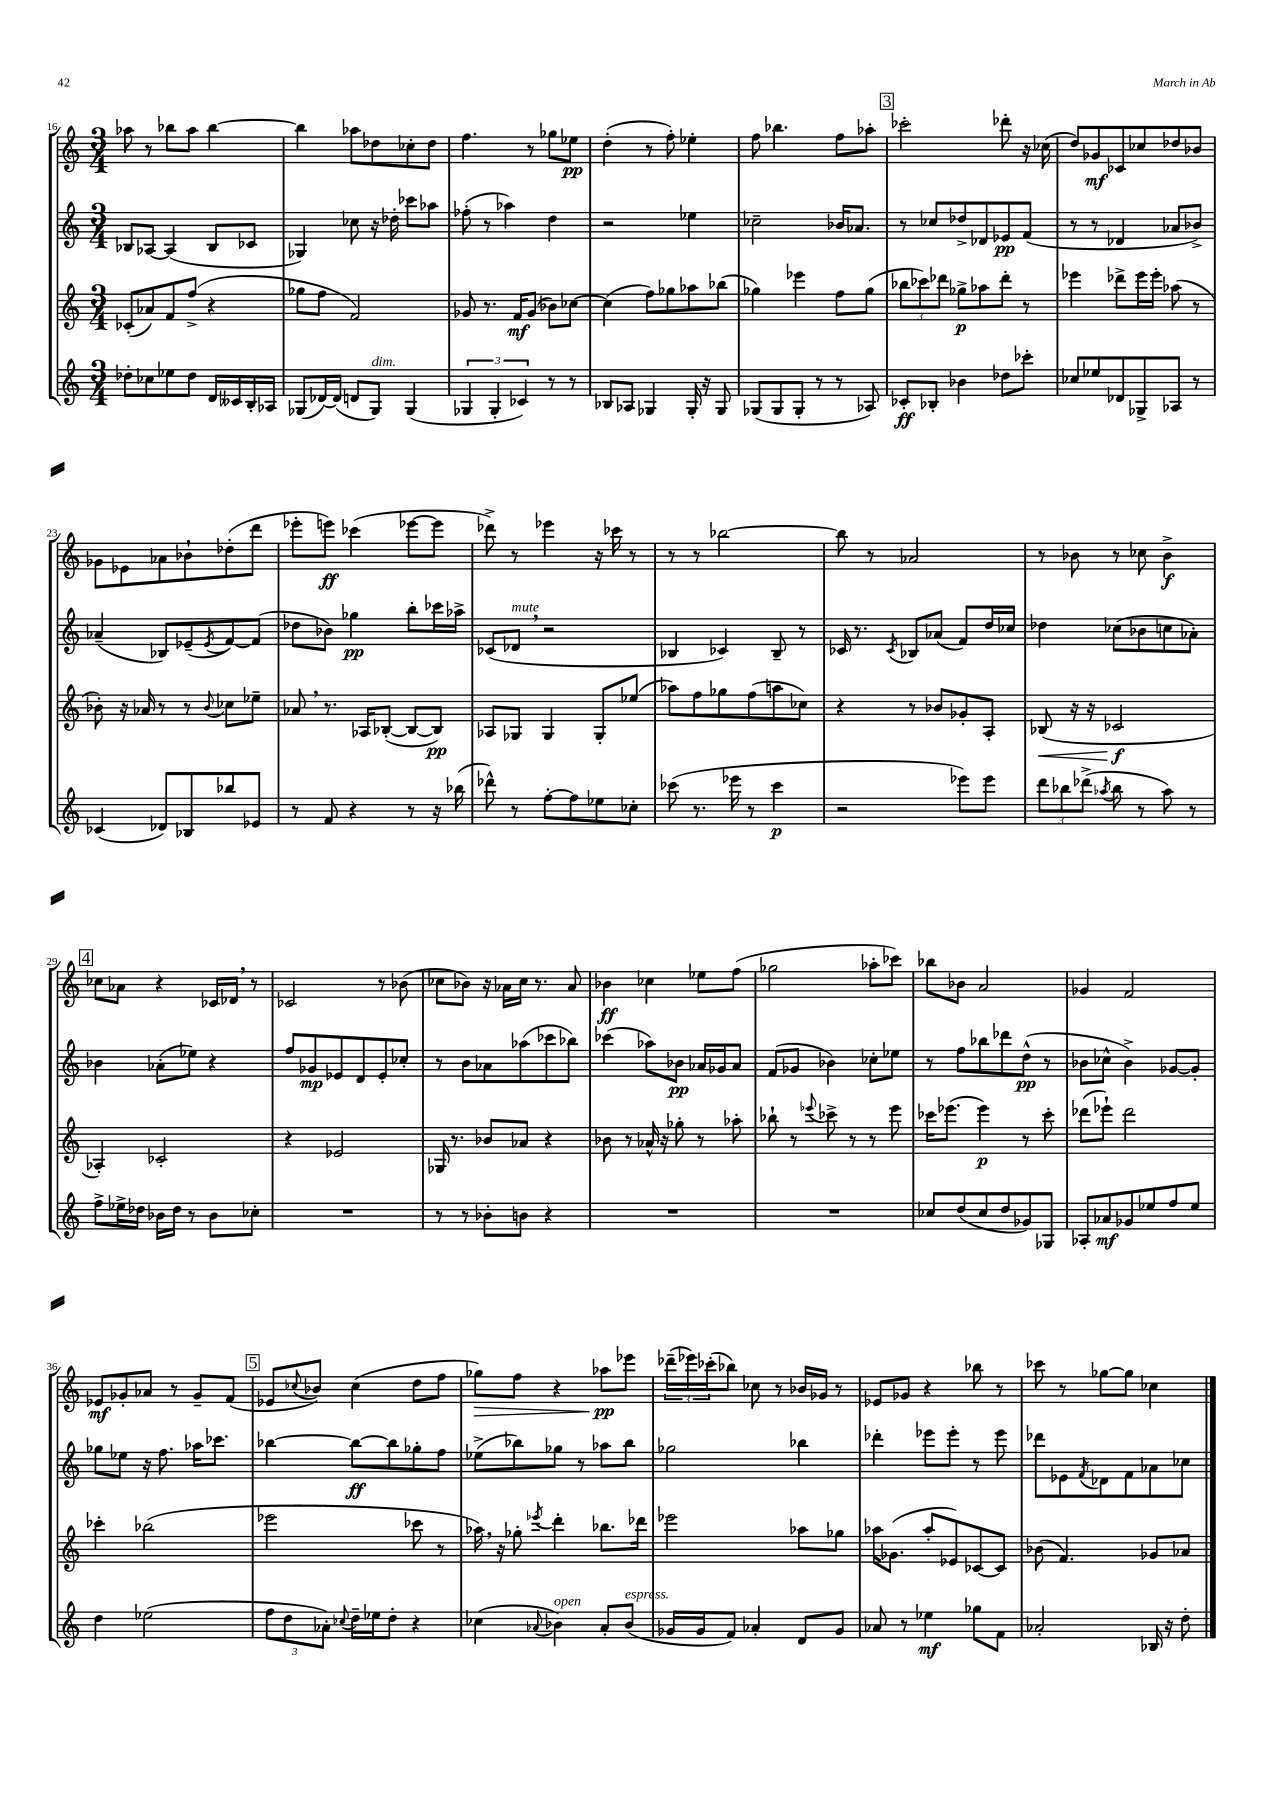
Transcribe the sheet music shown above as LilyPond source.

<<
\new StaffGroup <<
\new Staff = "s0" {
    \clef treble \key c \major \numericTimeSignature \time 3/4
    aes''8 r8 bes''8 aes''8 bes''4~ |
    bes''4 aes''8 des''8 ces''8-. des''8 |
    f''4. r8 ges''8 ees''8\pp |
    d''4-.( r8 f''8-.) ees''4-. |
    f''8 bes''4. f''8 aes''8-. |
    \mark \markup { \box "3" } ces'''2-. des'''8-. r16 ces''16( |
    d''8) ges'8\mf ces'8 ces''8 des''8 bes'8 |
    ges'8 ees'8 aes'8 bes'8-! des''8-.( d'''8 |
    ees'''8-. e'''8\ff) ces'''4( ees'''8~ ees'''8 |
    des'''8->) r8 ees'''4 r16 ces'''16 r8 |
    r8 r8 bes''2~ |
    bes''8 r8 aes'2 |
    r8 bes'8 r8 ces''8 bes'4->\f |
    \mark \markup { \box "4" } ces''8 aes'8 r4 ces'16 des'16 \breathe r8 |
    ces'2 r8 bes'8( |
    ces''8 bes'8) r16 aes'16 ces''16 r8. aes'8 |
    bes'4\ff ces''4 ees''8 f''8( |
    ges''2 aes''8-. ces'''8) |
    bes''8 bes'8 a'2 |
    ges'4 f'2 |
    ees'8\mf ges'8-. aes'8 r8 ges'8-- f'8( |
    \mark \markup { \box "5" } ees'8 \appoggiatura { ces''8 } bes'8) ces''4( d''8 f''8 |
    ges''8\>) f''8 r4 aes''8\pp\! ees'''8 |
    \tuplet 3/2 { des'''16--( ees'''16) ces'''16-.( } bes''8) ces''8 r8 bes'16 ges'16 r8 |
    ees'8 ges'8 r4 bes''8 r8 |
    ces'''8 r8 ges''8~ ges''8 ces''4 \bar "|." |
}
\new Staff = "s1" {
    \clef treble \key c \major \numericTimeSignature \time 3/4
    bes8 aes8~ aes4( bes8 ces'8 |
    ges4) ces''8 r16 des''16-. ces'''8 aes''8 |
    fes''8-.( r8 aes''4) d''4 |
    r2 ees''4 |
    ces''2-- bes'16 aes'8. |
    \mark \markup { \box "3" } r8 ces''8 des''8-> des'8 ees'8\pp f'8( |
    r8 r8 des'4 aes'8 bes'8->) |
    aes'4--( bes8) ees'8--( \acciaccatura { ees'8 } f'8~) f'8( |
    des''8 bes'8) ges''4\pp b''8-. ces'''16 aes''16-> |
    ces'8( des'8^\markup { \italic "mute" } \breathe r2 |
    bes4 ces'4) bes8-- r8 |
    ces'16 r8. \acciaccatura { ces'8 } bes8 aes'8( f'8) d''16 ces''16 |
    des''4 ces''8( bes'8 c''8 aes'8-.) |
    \mark \markup { \box "4" } bes'4 aes'8-.( ees''8) r4 |
    f''8 ges'8\mp ees'8 d'8 ees'8-. ces''8-. |
    r8 b'8 aes'8 aes''8( ces'''8 bes''8) |
    ces'''4( aes''8) bes'8\pp aes'16 ges'16 aes'8 |
    f'8( ges'8 bes'4) ces''8-. ees''8 |
    r8 f''8 bes''8 des'''8 d''8-^\pp( r8 |
    bes'8 ces''8-^ bes'4->) ges'8~ ges'8-. |
    ges''8 ees''8 r16 f''8. aes''16 ces'''8. |
    \mark \markup { \box "5" } bes''4~ bes''8~\ff bes''8 ges''8-. f''8 |
    ees''8->( bes''8) ges''8 r8 aes''8 bes''8 |
    ges''2 bes''4 |
    des'''4-. ees'''8 ees'''8-. r8 ees'''8 |
    des'''8 ees'8 \acciaccatura { f'8 } des'8 f'8 aes'8 ces''8 \bar "|." |
}
\new Staff = "s2" {
    \clef treble \key c \major \numericTimeSignature \time 3/4
    ces'8-.( aes'8) f'8 f''8->( r4 |
    ges''8 f''8 f'2) |
    ges'8 r8. f'16\mf ges'8( bes'8) ces''8~ |
    ces''4( f''8) ges''8 aes''8 bes''8( |
    ges''4) ees'''4 f''8 ges''8( |
    \mark \markup { \box "3" } \tuplet 3/2 { bes''8 ces'''8) des'''8 } ges''8->\p aes''8 des'''8-. r8 |
    ees'''4 des'''8-> ees'''16 ees'''16-. aes''8( r8 |
    bes'8-.) r16 aes'16 r8 r8 \appoggiatura { bes'8 } ces''8 ees''8-- |
    aes'8 \breathe r8. aes16 bes8~-.( bes8~ bes8\pp) |
    aes8 ges8 ges4 ges8-. ees''8( |
    aes''8) f''8 ges''8 f''8( a''8 ces''8) |
    r4 r8 bes'8 ges'8-. a8-. |
    bes8\<( r16 r16 ces'2\f\! |
    \mark \markup { \box "4" } aes4-.) ces'2-. |
    r4 ees'2 |
    ges16 r8. bes'8 aes'8 r4 |
    bes'8 r8 aes'16-^ r16 ges''8-. r8 aes''8-. |
    bes''8-! r8 \appoggiatura { ees'''8 } ces'''8-> r8 r8 ees'''8 |
    ces'''16 ees'''8.( ees'''4\p) r8 ces'''8-. |
    des'''8( ees'''8-!) des'''2 |
    ces'''4-. bes''2( |
    \mark \markup { \box "5" } ees'''2 ces'''8 r8 |
    aes''16) \breathe r16 ges''8-. \acciaccatura { ees'''8 } d'''4-. bes''8. des'''16 |
    ees'''2 aes''8 ges''8 |
    aes''16 ges'8.( aes''8-. ees'8) ces'8~ ces'8 |
    bes'8( f'4.) ges'8 aes'8 \bar "|." |
}
\new Staff = "s3" {
    \clef treble \key c \major \numericTimeSignature \time 3/4
    des''8-. ces''8 ees''8 des''8 d'16 ceses'16 b16-. aes16 |
    ges8( des'16~) des'16( d'8 ges8^\markup { \italic "dim." }) ges4( |
    \tuplet 3/2 { ges4 ges4-. ces'4) } r8 r8 |
    bes8 aes8 ges4 ges16-. r16 ges8 |
    ges8( ges8 ges8-. r8 r8 aes8) |
    \mark \markup { \box "3" } ces'8-.\ff bes8-. bes'4 des''8 ces'''8-. |
    ces''8 ees''8 des'8 ges8-> aes8 r8 |
    ces'4( des'8) bes8 bes''8 ees'8 |
    r8 f'8 r4 r8 r16 bes''16( |
    des'''8-^) r8 f''8~-. f''8 ees''8 ces''8-. |
    ces'''8( r8. ees'''16 r8 ces'''4\p |
    r2 ees'''8) ees'''8 |
    \tuplet 3/2 { d'''8 bes''8 des'''8->( } \acciaccatura { aes''8 } bes''8 r8 aes''8) r8 |
    \mark \markup { \box "4" } f''8-> ees''16-> des''16 bes'16 des''16 r8 bes'8 ces''8-. |
    R2. |
    r8 r8 bes'8-. b'8 r4 |
    R2. |
    R2. |
    ces''8 d''8( ces''8 d''8 ges'8) ges8 |
    aes8-. aes'8\mf ges'8 ees''8 f''8 ees''8 |
    d''4 ees''2( |
    \mark \markup { \box "5" } \tuplet 3/2 { f''8 d''8 aes'8-.) } \appoggiatura { ces''8 } d''16-- ees''16 d''8-. r4 |
    ces''4( \appoggiatura { aes'8 } bes'4^\markup { \italic "open" }) aes'8-. bes'8^\markup { \italic "espress." }( |
    ges'16 ges'16 f'8) aes'4-. d'8 ges'8 |
    aes'8 r8 ees''4\mf ges''8 f'8 |
    aes'2-. bes16 r16 d''8-. \bar "|." |
}
>>
>>
\layout { \context { \Score currentBarNumber = #16 } }
